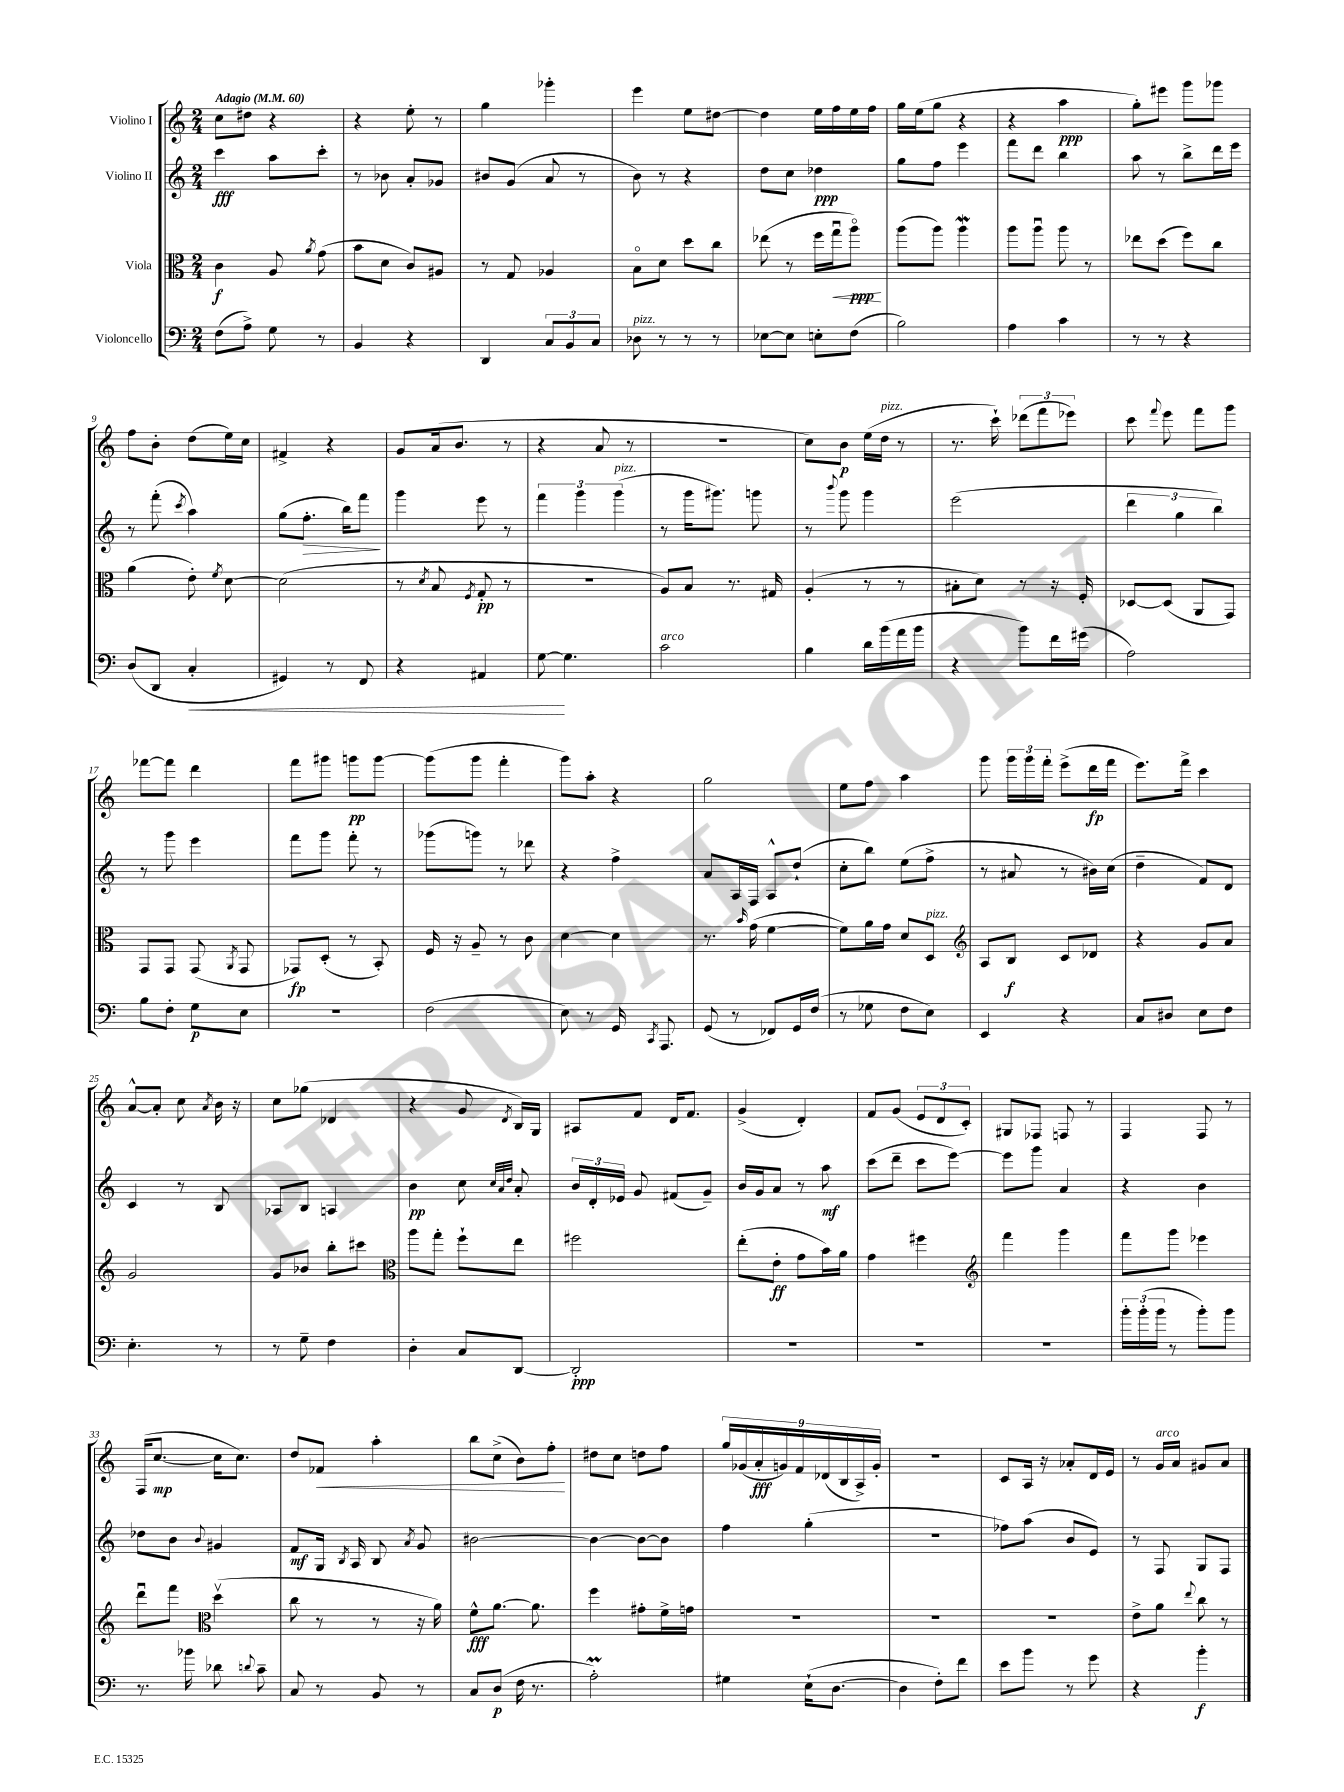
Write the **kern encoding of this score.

**kern	**kern	**kern	**kern
*staff4	*staff3	*staff2	*staff1
*clefF4	*clefC3	*clefG2	*clefG2
*k[]	*k[]	*k[]	*k[]
*M2/4	*M2/4	*M2/4	*M2/4
*MM60	*MM60	*MM60	*MM60
(8F\L	4c\	4ccc\	8cc\L
8A^\J)	.	.	8dd#\J
8G\	8A/	8aa\L	4r
.	8qa/	.	.
8r	(8g\	8ccc'\J	.
=	=	=	=
4BB/	8b\L	8r	4r
.	8d\J	8b-\	.
4r	8c/L)	8a'/L	8ee'\
.	8A#/J	8g-/J	8r
=	=	=	=
4DD/	8r	8b#/L	4gg\
.	8G/	(8g/J	.
12C/L	4A-/	8a/	4ggg-'\
12BB/	.	.	.
.	.	8r	.
12C/J	.	.	.
=	=	=	=
8D-\	8Bo\L	8b\)	4eee\
8r	8d\J	8r	.
8r	8dd\L	4r	8ee\L
8r	8cc\J	.	[8dd#\J
=	=	=	=
[8E-\L	(8ee-\	8dd\L	4dd#\]
8E-\]J	8r	8cc\J	.
8E'\L	16ff\LL	4dd-\	16ee\LL
.	16ggu\J	.	16ff\
(8F\J	8aao\J)	.	16ee\
.	.	.	16ff\JJ
=	=	=	=
2B\)	(8aa\L	8gg\L	16gg\LL
.	.	.	(16ee\J
.	8aa\J)	8ff\J	8gg\J
.	4aa\	4eee\	4r
=	=	=	=
4A\	8aa\L	8fff\L	4r
.	8aau\J	8ddd\J	.
4c\	8aa\	4bb\	4aa\
.	8r	.	.
=	=	=	=
8r	8ee-\L	8aa\	8gg'\L)
8r	(8dd\J	8r	8eee#\J
4r	8ff\L)	8bb^\L	8ggg\L
.	8cc\J	16ddd\L	8ggg-\J
.	.	16eee\JJ	.
=	=	=	=
(8D/L	(4a\	8r	8ff\L
8DD/J	.	(8fff'\	8b'\J
.	.	8qccc/	.
4C'/	8e'\)	4aa\)	(8dd\L
.	8qf/	.	.
.	[8d\	.	16ee\L)
.	.	.	16cc\JJ
=	=	=	=
4GG#/)	(2d\]	(8gg\L	4f#^/
.	.	8.ff'\J	.
8r	.	.	4r
.	.	16bb\LK)	.
8FF/	.	8fff\J	.
=	=	=	=
4r	8r	4ggg\	8g/L
.	8qd/	.	.
.	8B/	.	(16a/k
.	.	.	8.b/J
.	8qF/	.	.
4AA#/	8G'/	8eee\	.
.	8r	8r	8r
=	=	=	=
[8G\	2r	6fff\	4r
4.G\]	.	.	.
.	.	6ggg\	.
.	.	.	8a/
.	.	(6ggg\	.
.	.	.	8r
=	=	=	=
2c\	8A/L)	8r	2r
.	8B/J	16ggg\LK	.
.	.	8.ggg#\J)	.
.	8.r	.	.
.	.	8ggg\	.
.	16G#/	.	.
=	=	=	=
4B\	(4A'/	8r	8cc\L)
.	.	8qqbbb/	.
.	.	8ggg\	8b\J
16d\LL	8r	4ggg\	(16ee\LL
(16b\	.	.	16dd\JJ
16a\	8r	.	8r
16b\JJ	.	.	.
=	=	=	=
4r	8B#'\L	(2eee\	8.r
.	8d\J)	.	.
.	.	.	16ccc`\)
8b\L)	8r	.	(12ddd-\L
.	.	.	12fff\
16f\L	16r	.	.
.	.	.	12eee-\J)
(16g#\JJ	16F'/	.	.
=	=	=	=
2A\)	[8D-/L	6ddd\	8ccc\
.	.	.	8qqfff/
.	(8D-/]J	.	8eee\
.	.	6gg\	.
.	8AA/L	.	8fff\L
.	.	6bb\)	.
.	8GG/J)	.	8ggg\J
=	=	=	=
8B\L	8GG/L	8r	[8fff-\L
8F'\J	8GG/J	8ggg\	8fff-\]J
8G\L	(8GG/	4eee\	4ddd\
.	8qAA/	.	.
8E\J	8GG/	.	.
=	=	=	=
2r	8GG-/L)	8fff\L	8fff\L
.	(8D'/J	8ggg\J	8ggg#\J
.	8r	8fff'\	8ggg\L
.	8BB'/)	8r	[8ggg\J
=	=	=	=
(2F\	16F/	(8ggg-\L	(8ggg\]L
.	16r	.	.
.	8A~/	8ggg\J)	8ggg\J
.	8r	8r	4fff'\
.	8c\	8ddd-\	.
=	=	=	=
8E\)	[4d\	4r	8ggg\L)
8r	.	.	8aa'\J
16GG/	4d\]	4ff^\	4r
8qCC/	.	.	.
8.AAA/	.	.	.
=	=	=	=
(8GG/	8.r	8a/L	2gg\
8r	.	16A/L	.
.	16qqb/	.	.
.	(16g\	16F/JJ	.
8FF-/L)	[4f\	8A^^/L	.
16GG/L	.	(8dd`/J	.
(16F/JJ	.	.	.
=	=	=	=
8r	8f\]L)	8cc'\L	8ee\L
8G-\	16a\L	8bb\J)	8ff\J
.	16g\JJ	.	.
8F\L	8d/L	(8ee\L	4aa\
8E\J)	8D/J	8ff^\J	.
=	=	=	=
*	*clefG2	*	*
4EE/	8A/L	8r	8ggg\
.	8B/J	8a#/	24ggg\LL
.	.	.	24ggg\
.	.	.	24fff'\JJ
4r	8c/L	8r	(8eee^\L
.	8d-/J	16b#\LL)	16ddd\L
.	.	(16cc\JJ	16fff\JJ
=	=	=	=
8C/L	4r	4dd~\	8.eee\L)
8D#/J	.	.	.
.	.	.	16fff^\Jk
8E\L	8g/L	8f/L)	4ccc\
8F\J	8a/J	8d/J	.
=	=	=	=
4.E'\	2g/	4c/	[8a^^/L
.	.	.	8a'/]J
.	.	8r	8cc\
.	.	.	8qa/
8r	.	8B/	16b\
.	.	.	16r
=	=	=	=
8r	8g/L	8A-/L	8cc\L
8G~\	8b-/J	8B/J	(8gg-\J
4F\	8bb'\L	4A/	4d-/
.	8ccc#\J	.	.
=	=	=	=
*	*clefC3	*	*
4D'\	8aa\L	4b\	4r
.	8gg'\J	.	.
8C/L	8ff`\L	8cc\	8g/
.	.	32qqcc/LLL	.
.	.	32qqa/	.
.	.	32qqdd/JJJ	8qd/
[8DD/J	8ee\J	8a'/	16B/LL)
.	.	.	16G/JJ
=	=	=	=
2DD'/]	2ff#\	24b/LL	8A#/L
.	.	24d'/	.
.	.	24e-/JJ	.
.	.	8g/	8f/J
.	.	(8f#/L	16d/LK
.	.	.	8.f/J
.	.	8g~/J)	.
=	=	=	=
2r	(8ee'\L	16b/LL	(4g^/
.	.	16g/J	.
.	8e'\J	8a/J	.
.	8g\L	8r	4d'/)
.	16b\L)	8aa\	.
.	16a\JJ	.	.
=	=	=	=
2r	4g\	(8ccc\L	8f/L
.	.	8ddd~\J	(8g/J
.	4ff#\	8ccc\L	12e/L
.	.	.	12d/
.	.	[8eee\J)	.
.	.	.	12c'/J)
=	=	=	=
*	*clefG2	*	*
2r	4fff\	8eee\]L	8G#/L
.	.	8ggg\J	8F-/J
.	4ggg\	4a/	8F/
.	.	.	8r
=	=	=	=
24b'\LL	8fff\L	4r	4F/
(24b'\	.	.	.
24b\JJ	.	.	.
8r	8ggg\J	.	.
8b'\L)	4eee-\	4b\	8F/
8b\J	.	.	8r
=	=	=	=
8.r	8dddu\L	8dd-\L	(16F/LK
.	.	.	[8.cc/J
.	8fff\J	8b\J	.
16b-\	.	.	.
*	*clefC3	*	*
.	.	8qqb/	.
8d-\	(4ddv\	4g#/	16cc\]LK
.	.	.	8.cc\J)
8qqd/	.	.	.
8c~\	.	.	.
=	=	=	=
8C/	8cc\	8f/L	8dd/L
8r	8r	16G/Jk	8f-/J
.	.	8qB/	.
.	.	16A/	.
8BB/	8r	8B/	4aa'\
.	.	8qa/	.
8r	16r	8g/	.
.	16a\)	.	.
=	=	=	=
8C/L	8f^^\L	[2b#\	8bb\L
(8D/J	[8.a\J	.	(8cc^\J
16F\	.	.	8b\L)
8.r	8.a\]	.	.
.	.	.	8ff'\J
=	=	=	=
2A'\)	4ff\	4b#\_	8dd#\L
.	.	.	8cc\J
.	8g#'\L	8b#\_L	8dd\L
.	16f^\L	8b#\]J	8ff\J
.	16g\JJ	.	.
=	=	=	=
4G#\	2r	4ff\	18gg/LL
.	.	.	(18g-/
.	.	.	18a'/
.	.	.	18g/)
.	.	.	18f/
(16E`\LK	.	(4gg'\	.
.	.	.	(18d-/
[8.D\J	.	.	.
.	.	.	18B/
.	.	.	18A^/)
.	.	.	18g'/JJ
=	=	=	=
4D\]	2r	2r	2r
8F'\L)	.	.	.
8f\J	.	.	.
=	=	=	=
8e\L	2r	8ff-\L)	8c/L
8b\J	.	(8aa\J	16A/Jk
.	.	.	16r
8r	.	8b/L	8a-'/L
8g\	.	8e/J)	16d/L
.	.	.	16e/JJ
=	=	=	=
4r	8e^\L	8r	8r
.	8a\J	8F/	16g/LL
.	.	.	16a/JJ
.	8qqee/	.	.
4b'\	8cc\	8G/L	8g#/L
.	8r	8F/J	8a/J
==	==	==	==
*-	*-	*-	*-
